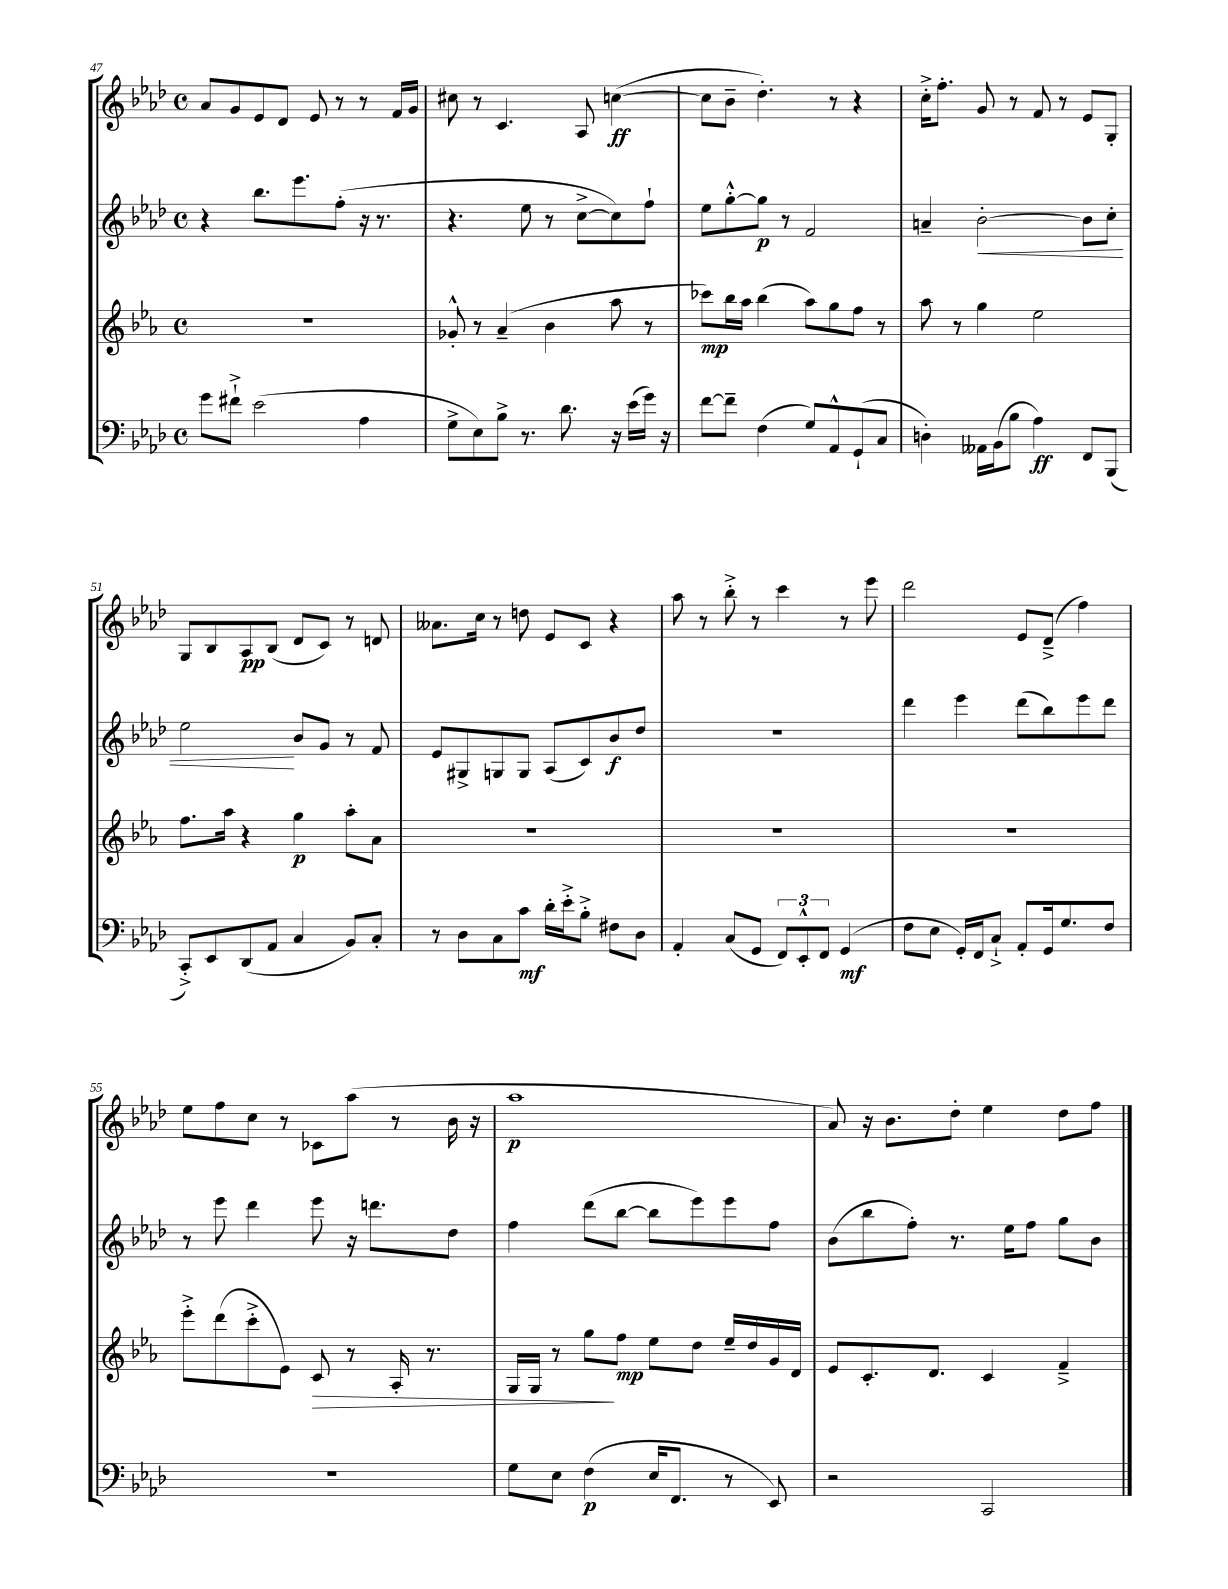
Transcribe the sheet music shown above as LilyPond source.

<<
\new StaffGroup <<
\new Staff = "s0" {
    \clef treble \key aes \major \defaultTimeSignature \time 4/4
    aes'8 g'8 ees'8 des'8 ees'8 r8 r8 f'16 g'16 |
    cis''8 r8 c'4. aes8 c''4~\ff( |
    c''8 bes'8-- des''4.-.) r8 r4 |
    c''16-.-> f''8.-. g'8 r8 f'8 r8 ees'8 g8-. |
    g8 bes8 aes8\pp bes8( des'8 c'8) r8 d'8 |
    aeses'8. c''16 r8 d''8 ees'8 c'8 r4 |
    aes''8 r8 bes''8-.-> r8 c'''4 r8 ees'''8 |
    des'''2 ees'8 des'8--->( f''4) |
    ees''8 f''8 c''8 r8 ces'8 aes''8( r8 bes'16 r16 |
    aes''1\p |
    aes'8) r16 bes'8. des''8-. ees''4 des''8 f''8 \bar "|." |
}
\new Staff = "s1" {
    \clef treble \key aes \major \defaultTimeSignature \time 4/4
    r4 bes''8. ees'''8. f''8-.( r16 r8. |
    r4. ees''8 r8 c''8~-> c''8) f''8-! |
    ees''8 g''8~-.-^ g''8\p r8 f'2 |
    a'4-- bes'2~-.\< bes'8 c''8-. |
    ees''2\! bes'8 g'8 r8 f'8 |
    ees'8 gis8-> g8 g8 aes8( c'8) bes'8\f des''8 |
    R1 |
    des'''4 ees'''4 des'''8( bes''8) ees'''8 des'''8 |
    r8 ees'''8 des'''4 ees'''8 r16 d'''8. des''8 |
    f''4 des'''8( bes''8~ bes''8 ees'''8) ees'''8 f''8 |
    bes'8( bes''8 f''8-.) r8. ees''16 f''8 g''8 bes'8 \bar "|." |
}
\new Staff = "s2" {
    \clef treble \key ees \major \defaultTimeSignature \time 4/4
    R1 |
    ges'8-.-^ r8 aes'4--( bes'4 aes''8 r8 |
    ces'''8\mp) bes''16 aes''16 bes''4( aes''8) g''8 f''8 r8 |
    aes''8 r8 g''4 ees''2 |
    f''8. aes''16 r4 g''4\p aes''8-. aes'8 |
    R1 |
    R1 |
    R1 |
    ees'''8-.-> d'''8( c'''8-.-> ees'8) c'8\> r8 aes16-. r8. |
    g16 g16 r8 g''8\! f''8\mp ees''8 d''8 ees''16-- d''16 g'16 d'16 |
    ees'8 c'8.-. d'8. c'4 f'4---> \bar "|." |
}
\new Staff = "s3" {
    \clef bass \key aes \major \defaultTimeSignature \time 4/4
    g'8 fis'8-!-> ees'2( aes4 |
    g8-> ees8) bes8-> r8. des'8. r16 ees'16( g'16) r16 |
    f'8~ f'8-- f4( g8) aes,8-^ g,8-!( c8 |
    d4-.) aeses,16 bes,16( bes8 aes4\ff) f,8 bes,,8( |
    c,8-.->) ees,8 des,8( aes,8 c4 bes,8) c8-. |
    r8 des8 c8 c'8\mf des'16-. ees'16-.-> bes8-.-> fis8 des8 |
    aes,4-. c8( g,8 \tuplet 3/2 { f,8) ees,8-.-^ f,8 } g,4\mf( |
    f8 ees8 g,16-.) f,16 c8-!-> aes,8-. g,16 g8. f8 |
    R1 |
    g8 ees8 f4\p( ees16 f,8. r8 ees,8) |
    r2 c,2 \bar "|." |
}
>>
>>
\layout { \context { \Score currentBarNumber = #47 } }
